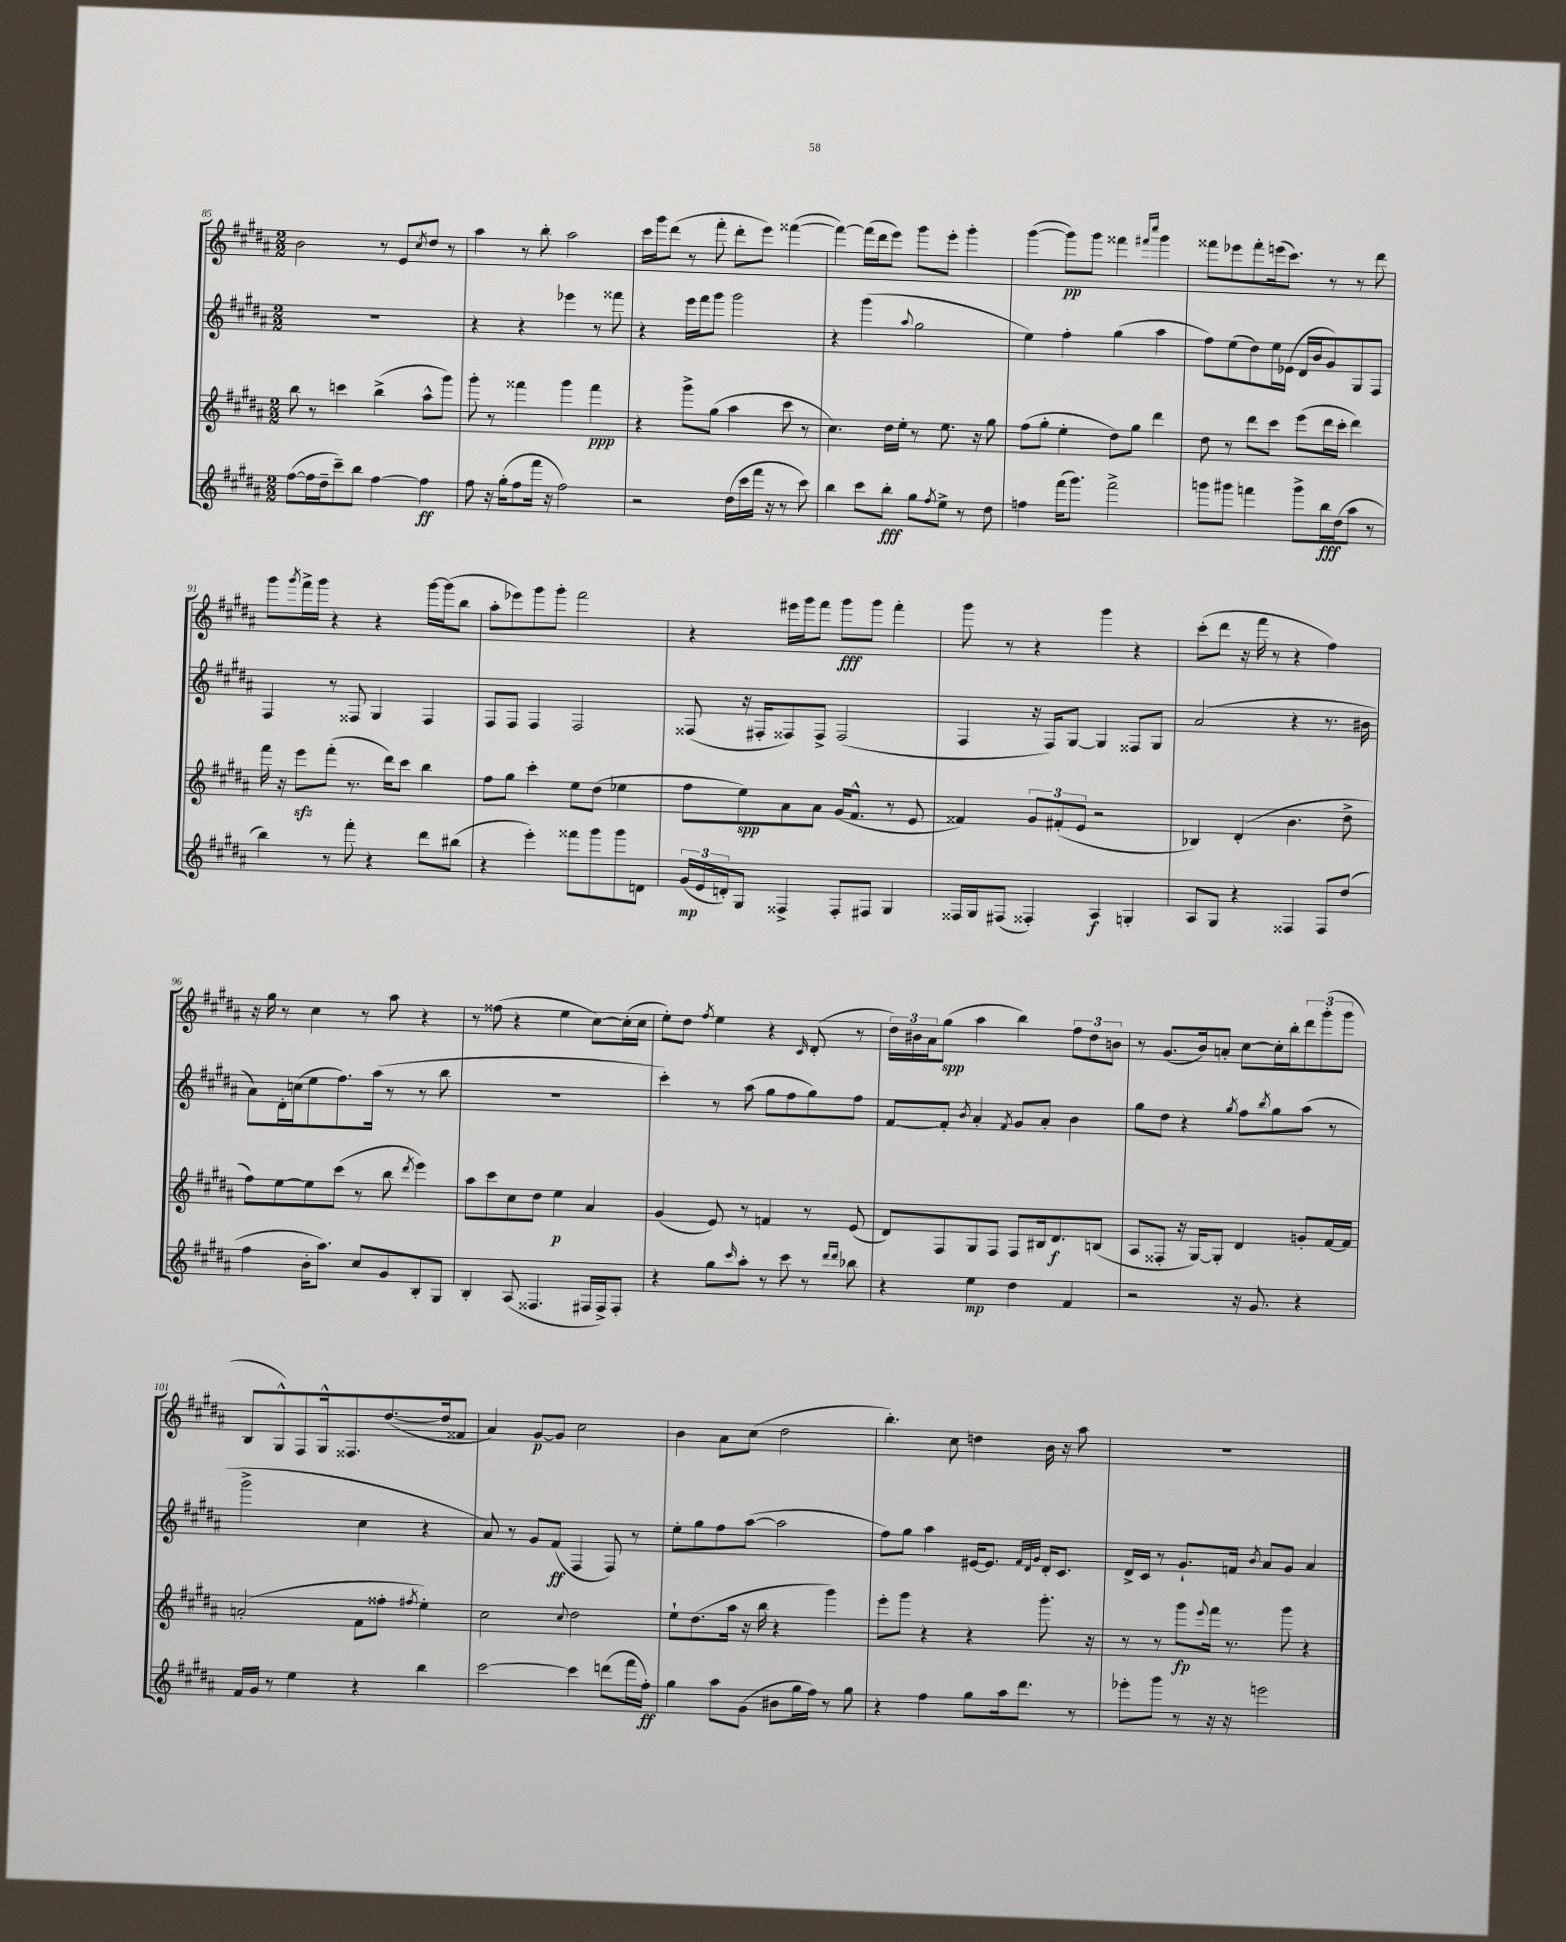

**kern	**dynam	**kern	**dynam	**kern	**dynam	**kern	**dynam
*part4	*part4	*part3	*part3	*part2	*part2	*part1	*part1
*staff4	*staff4	*staff3	*staff3	*staff2	*staff2	*staff1	*staff1
*clefG2	*	*clefG2	*	*clefG2	*	*clefG2	*
*k[f#c#g#d#a#]	*	*k[f#c#g#d#a#]	*	*k[f#c#g#d#a#]	*	*k[f#c#g#d#a#]	*
*M2/2	*	*M2/2	*	*M2/2	*	*M2/2	*
=85	=85	=85	=85	=85	=85	=85	=85
([8ff#\L	.	8bb\	.	1r	.	2b\	.
16ff#\L]	.	8r	.	.	.	.	.
16dd#~\J	.	.	.	.	.	.	.
8ccc#~\)	.	4cccn\	.	.	.	.	.
8bb\J	.	.	.	.	.	.	.
[4ff#\	.	(4bb^\	.	.	.	8r	.
.	.	.	.	.	.	8e/L	.
.	.	.	.	.	.	8qcc#/	.
4ff#\]	ff	8aa#^^\L	.	.	.	8dd#/J	.
.	.	8ggg#\J)	.	.	.	8r	.
=86	=86	=86	=86	=86	=86	=86	=86
8ff#\	.	8ggg#'\	.	4r	.	4aa#\	.
16r	.	8r	.	.	.	.	.
(16gg#'\KL	.	.	.	.	.	.	.
8ff#\	.	4fff##X\	.	4r	.	8r	.
16fff#\Jk	.	.	.	.	.	8bb'\	.
16r	.	.	.	.	.	.	.
2ff#\)	.	4ggg#\	.	4eee-X\	.	2aa#\	.
.	.	4fff##\	ppp	8r	.	.	.
.	.	.	.	8fff##X\	.	.	.
=87	=87	=87	=87	=87	=87	=87	=87
2r	.	4r	.	4r	.	16ccc#\LL	.
.	.	.	.	.	.	16ggg#\J	.
.	.	.	.	.	.	(8ddd#\J	.
.	.	8ggg#^\L	.	16eee\LL	.	8r	.
.	.	.	.	16fff#\J	.	.	.
.	.	(8gg#\J	.	8ggg#\J	.	8fff#'\	.
(16dd#\LL	.	4aa#\	.	2ggg#\	.	8ddd#'\L	.
16ccc#\	.	.	.	.	.	.	.
16fff#\JJ	.	.	.	.	.	8eee\J)	.
16r	.	.	.	.	.	.	.
8r	.	8ccc#\	.	.	.	([4fff##X\	.
8ccc#\)	.	8r	.	.	.	.	.
=88	=88	=88	=88	=88	=88	=88	=88
4bb\	.	4.cc#\)	.	4r	.	4fff##\_)	.
8ccc#\L	.	.	.	(4ggg#\	.	(16fff##\LL]	.
.	.	.	.	.	.	16ddd#\J	.
8bb'\J	fff	16dd#\LL	.	.	.	8eee\J)	.
.	.	16ee'\JJ	.	.	.	.	.
.	.	.	.	8qqaa#/	.	.	.
8gg#\L	.	8r	.	2gg#\	.	8ggg#\L	.
8qff#/	.	.	.	.	.	.	.
8ee^\J	.	8.ee\	.	.	.	8eee'\J	.
8r	.	.	.	.	.	4ggg#'\	.
.	.	16r	.	.	.	.	.
8dd#\	.	8gg#\	.	.	.	.	.
=89	=89	=89	=89	=89	=89	=89	=89
4ffn\	.	(8ff#\L	.	4ee\)	.	([4ggg#\	.
.	.	8gg#'\J	.	.	.	.	.
(16fff#\KL	.	4ee'\	.	4ff#'\	.	8ggg#\L])	pp
8.ggg#\J)	.	.	.	.	.	.	.
.	.	.	.	.	.	8ggg#\J	.
2fff#^\	.	8dd#\L)	.	(4gg#\	.	4fff##X\	.
.	.	8gg#\J	.	.	.	.	.
.	.	.	.	.	.	16qqfff#X/LL	.
.	.	.	.	.	.	16qqcccc#/JJ	.
.	.	4ddd#\	.	4aa#\	.	4ggg#\	.
=90	=90	=90	=90	=90	=90	=90	=90
8gggn\L	.	8dd#\	.	8ff#\L)	.	8fff##X\L	.
8ggg#X\J	.	8r	.	(8ee\	.	8eee-X\	.
4fffn\	.	8ddd#\L	.	8dd#\)	.	8fff##'\	.
.	.	8ccc#\J	.	16ee\L	.	(16eeen\k	.
.	.	.	.	(16e-X\JJ	.	8.ccc#\J)	.
8ggg#^\L	.	(8eee\L	.	16d#/LL	.	.	.
.	.	.	.	16b/J	.	.	.
16bb\L	fff	16ddd#\L	.	8g#/)	.	8r	.
(16dd#\J	.	16ccc#'\JJ	.	.	.	.	.
8aa#\J	.	4ddd#\)	.	8G#/	.	8r	.
8r	.	.	.	8F#/J	.	8ddd#\	.
!!LO:LB:g=z
=91	=91	=91	=91	=91	=91	=91	=91
4bb\)	.	16fff#\	.	4F#/	.	8ggg#\L	.
.	.	16r	.	.	.	.	.
.	.	.	.	.	.	8qggg#/	.
.	.	8eeezz\L	.	.	.	16fff#^\L	.
.	.	.	.	.	.	16ggg#\JJ	.
8r	.	(8fff#'\J	.	8r	.	4r	.
8fff#'\	.	8.r	.	8F##X/	.	.	.
4r	.	.	.	4G#/	.	4r	.
.	.	16ddd#\KL)	.	.	.	.	.
.	.	8ccc#\J	.	.	.	.	.
8ddd#\L	.	4bb\	.	4F##/	.	[16ggg#\LL	.
.	.	.	.	.	.	(16ggg#\J]	.
(8bb#X\J	.	.	.	.	.	8bb\J	.
=92	=92	=92	=92	=92	=92	=92	=92
4r	.	8ff#\L	.	8F#/L	.	8aa#'\L	.
.	.	8gg#\J	.	8F#/J	.	8eee-X\)	.
4eee'\)	.	4ccc#'\	.	4F#/	.	8ggg#\	.
.	.	.	.	.	.	8ggg#'\J	.
8fff##X\L	.	8ee\L	.	2F#/	.	2fff#\	.
8ggg#\	.	(8dd#\J	.	.	.	.	.
8ggg#\	.	4ee-X\	.	.	.	.	.
8dn\J	.	.	.	.	.	.	.
=93	=93	=93	=93	=93	=93	=93	=93
(24g#/LL	mp	8ff#\L	.	(8F##X/	.	4r	.
24e/	.	.	.	.	.	.	.
24dn'/J)	.	.	.	.	.	.	.
8G#/J	.	8ee\)	spp	16r	.	.	.
.	.	.	.	16F#X'/KL	.	.	.
4F##X^/	.	8a#\	.	8F##X/)	.	16eee#X\LL	.
.	.	.	.	.	.	16ggg#\J	.
.	.	8a#\J	.	8F##^/J	.	8fff#\J	.
8F##'/L	.	(16g#/KL	.	(2F##/	.	8ggg#\L	fff
.	.	8.f#^^/J	.	.	.	.	.
8F#X/J	.	.	.	.	.	8ggg#\J	.
4G#/	.	8r	.	.	.	4fff#'\	.
.	.	8e/	.	.	.	.	.
=94	=94	=94	=94	=94	=94	=94	=94
16F##X/LL	.	4f##X/)	.	4F#/	.	8ggg#\	.
16G#/J	.	.	.	.	.	.	.
(8F#X/J	.	.	.	.	.	8r	.
4F##X'/)	.	12g#/L	.	16r	.	4r	.
.	.	.	.	16F#/KL)	.	.	.
.	.	(12f#X'/	.	.	.	.	.
.	.	.	.	[8G#/J	.	.	.
.	.	12e/J	.	.	.	.	.
4A#/	f	2r	.	4G#/]	.	4ggg#\	.
4Gn'/	.	.	.	8F##X/L	.	4r	.
.	.	.	.	8G#/J	.	.	.
=95	=95	=95	=95	=95	=95	=95	=95
8A#/L	.	4B-X/)	.	(2a#/	.	(8ccc#'\L	.
8G#/J	.	.	.	.	.	8ddd#\J	.
4r	.	(4d#'/	.	.	.	16r	.
.	.	.	.	.	.	16fff#\	.
.	.	.	.	.	.	8r	.
4F##X/	.	4.b\	.	4r	.	4r	.
8F##/L	.	.	.	8.r	.	4ff#\)	.
(8dd#/J	.	8dd#^\	.	.	.	.	.
.	.	.	.	16b#X\	.	.	.
!!LO:LB:g=z
=96	=96	=96	=96	=96	=96	=96	=96
4ff#\	.	8ff#\L)	.	8a#\L)	.	16r	.
.	.	.	.	.	.	16gg#\	.
.	.	[8ee\	.	16d#'\L	.	8r	.
.	.	.	.	(16ccn\J	.	.	.
16b'\KL	.	8ee\]	.	8ee\	.	4cc#\	.
8.aa#\J)	.	.	.	.	.	.	.
.	.	(8ccc#\J	.	8.ff#\)	.	.	.
8cc#/L	.	8r	.	.	.	8r	.
.	.	.	.	(16aa#\Jk	.	.	.
8g#/	.	8bb\	.	8r	.	8aa#\	.
.	.	8qddd#/	.	.	.	.	.
8B'/	.	4eee\)	.	8r	.	4r	.
8G#/J	.	.	.	8bb\	.	.	.
=97	=97	=97	=97	=97	=97	=97	=97
4B'/	.	8aa#\L	.	1r	.	8r	.
.	.	8ccc#\	.	.	.	(8ff##X\	.
(8A#/	.	8cc#\	.	.	.	4r	.
4.F##X/	.	8dd#\J	.	.	.	.	.
.	.	4ee\	p	.	.	4ee\	.
16F#X/LL	.	4a#/	.	.	.	[8cc#\L)	.
16F#^/J)	.	.	.	.	.	.	.
8F#'/J	.	.	.	.	.	(16cc#'\L]	.
.	.	.	.	.	.	16cc#\JJ	.
=98	=98	=98	=98	=98	=98	=98	=98
4r	.	(4g#/	.	4ccc#'\)	.	8ee'\L)	.
.	.	.	.	.	.	8dd#\J	.
.	.	.	.	.	.	8qff#/	.
8gg#\L	.	8e/)	.	8r	.	4ee\	.
16qqccc#/	.	.	.	.	.	.	.
8aa#'\J	.	8r	.	(8aa#\	.	.	.
8r	.	4fn/	.	8gg#\L	.	4r	.
8ccc#\	.	.	.	8ff#\	.	.	.
.	.	.	.	.	.	16qqc#/	.
8r	.	8r	.	8gg#\)	.	(8d#'/	.
16qqddd#/LL	.	.	.	.	.	.	.
16qqddd#/JJ	.	.	.	.	.	.	.
8bb-X\	.	(8e/	.	8ff#\J	.	8r	.
=99	=99	=99	=99	=99	=99	=99	=99
4r	.	8d#/L)	.	[8f#/L	.	24dd#\LL)	.
.	.	.	.	.	.	24b#X\	.
.	.	.	.	.	.	24a#\J	.
.	.	8F#/	.	8f#'/J]	.	(8gg#\J	spp
.	.	.	.	8qb/	.	.	.
4ee\	mp	8G#/	.	4a#'/	.	4aa#\	.
.	.	8F#/J	.	.	.	.	.
.	.	.	.	8qf#/	.	.	.
4dd#\	.	8F#/L	.	8g#/L	.	4bb\)	.
.	.	16B#X/k	.	8a#'/J	.	.	.
.	.	8.d#/	f	.	.	.	.
4f#/	.	.	.	4b\	.	12ff#\L	.
.	.	.	.	.	.	12dd#\	.
.	.	(8Bn/J	.	.	.	.	.
.	.	.	.	.	.	12bn\J	.
=100	=100	=100	=100	=100	=100	=100	=100
2r	.	8A#/L	.	8gg#\L	.	8r	.
.	.	8F##X'/J	.	8dd#\J	.	(8.g#/L	.
.	.	16r	.	4r	.	.	.
.	.	[16G#/KL)	.	.	.	16b/k)	.
.	.	8G#'/J]	.	.	.	8an'/J	.
.	.	.	.	8qgg#/	.	.	.
16r	.	4d#/	.	8ff#\L	.	[8cc#\L	.
8.g#/	.	.	.	.	.	.	.
.	.	.	.	8qbb/	.	.	.
.	.	.	.	8gg#\	.	16cc#'\L]	.
.	.	.	.	.	.	16bb'\J	.
4r	.	8gn'/L	.	(8aa#\J	.	12ddd#\	.
.	.	.	.	.	.	(12ggg#'\	.
.	.	[16f#/L	.	8r	.	.	.
.	.	.	.	.	.	12ggg#\J	.
.	.	16f#/JJ]	.	.	.	.	.
!!LO:LB:g=z
=101	=101	=101	=101	=101	=101	=101	=101
16f#/LL	.	(2an'/	.	2ggg#^\	.	8B/L	.
16g#/JJ	.	.	.	.	.	.	.
8r	.	.	.	.	.	8G#^^/)	.
4ee\	.	.	.	.	.	8F#/	.
.	.	.	.	.	.	16G#^^/k	.
.	.	.	.	.	.	8.F##X/	.
4r	.	8f#\L	.	4cc#\	.	.	.
.	.	8ff##X'\J	.	.	.	([8.dd#/	.
.	.	8qff#X/	.	.	.	.	.
4bb\	.	4ee'\)	.	4r	.	.	.
.	.	.	.	.	.	16dd#/k]	.
.	.	.	.	.	.	8f##X/J	.
=102	=102	=102	=102	=102	=102	=102	=102
[2ccc#\	.	2cc#\	.	8a#/)	.	4a#/)	.
.	.	.	.	8r	.	.	.
.	.	.	.	8g#/L	.	[8g#/L	p
.	.	.	.	(8f#/J	ff	8g#/J]	.
.	.	8qqcc#/	.	.	.	.	.
4ccc#\]	.	2dd#\	.	4F#/	.	2cc#\	.
(8dddn\L	.	.	.	8F#/)	.	.	.
16fff#\L	.	.	.	8r	.	.	.
16ff#'\JJ)	ff	.	.	.	.	.	.
=103	=103	=103	=103	=103	=103	=103	=103
4gg#\	.	8ee`\L	.	8ee'\L	.	4b\	.
.	.	(8.dd#\	.	8gg#\	.	.	.
8aa#\L	.	.	.	8ff#\	.	8a#\L	.
.	.	16aa#\Jk	.	.	.	.	.
(8g#\J	.	16r	.	([8aa#\J	.	(8cc#\J	.
.	.	16bb\	.	.	.	.	.
8b#X\L	.	4r	.	2aa#\]	.	2dd#\	.
16gg#\L	.	.	.	.	.	.	.
16ff#\JJ)	.	.	.	.	.	.	.
8r	.	4ggg#\)	.	.	.	.	.
8gg#\	.	.	.	.	.	.	.
=104	=104	=104	=104	=104	=104	=104	=104
4r	.	8eee'\L	.	8ff#\L)	.	4.bb'\)	.
.	.	8ggg#\J	.	8gg#\J	.	.	.
4ff#\	.	4r	.	4aa#\	.	.	.
.	.	.	.	.	.	8cc#\	.
8gg#\L	.	4r	.	[16e#X/KL	.	4ddn\	.
.	.	.	.	8.e#/J]	.	.	.
16aa#\k	.	.	.	.	.	.	.
8.ddd#\J	.	.	.	.	.	.	.
.	.	.	.	32qqf#/LLL	.	.	.
.	.	.	.	32qqd#/	.	.	.
.	.	.	.	32qqg#/JJJ	.	.	.
.	.	8.ggg#'\	.	16d#'/KL	.	16b\	.
.	.	.	.	8.c#/J	.	16r	.
8r	.	.	.	.	.	8aa#\	.
.	.	16r	.	.	.	.	.
=105	=105	=105	=105	=105	=105	=105	=105
8eee-X'\L	.	8r	.	16d#^/LL	.	1r	.
.	.	.	.	16c#/JJ	.	.	.
8ggg#\J	.	8r	.	8r	.	.	.
8r	.	8ggg#\L	fp	8.g#`/L	.	.	.
.	.	8qqeee/	.	.	.	.	.
16r	.	16fff#\Jk	.	.	.	.	.
16r	.	8.r	.	16fn/Jk	.	.	.
.	.	.	.	8qb/	.	.	.
2eeen\	.	.	.	8a#/L	.	.	.
.	.	8ggg#\	.	8g#/J	.	.	.
.	.	4r	.	4a#/	.	.	.
==	==	==	==	==	==	==	==
*-	*-	*-	*-	*-	*-	*-	*-
